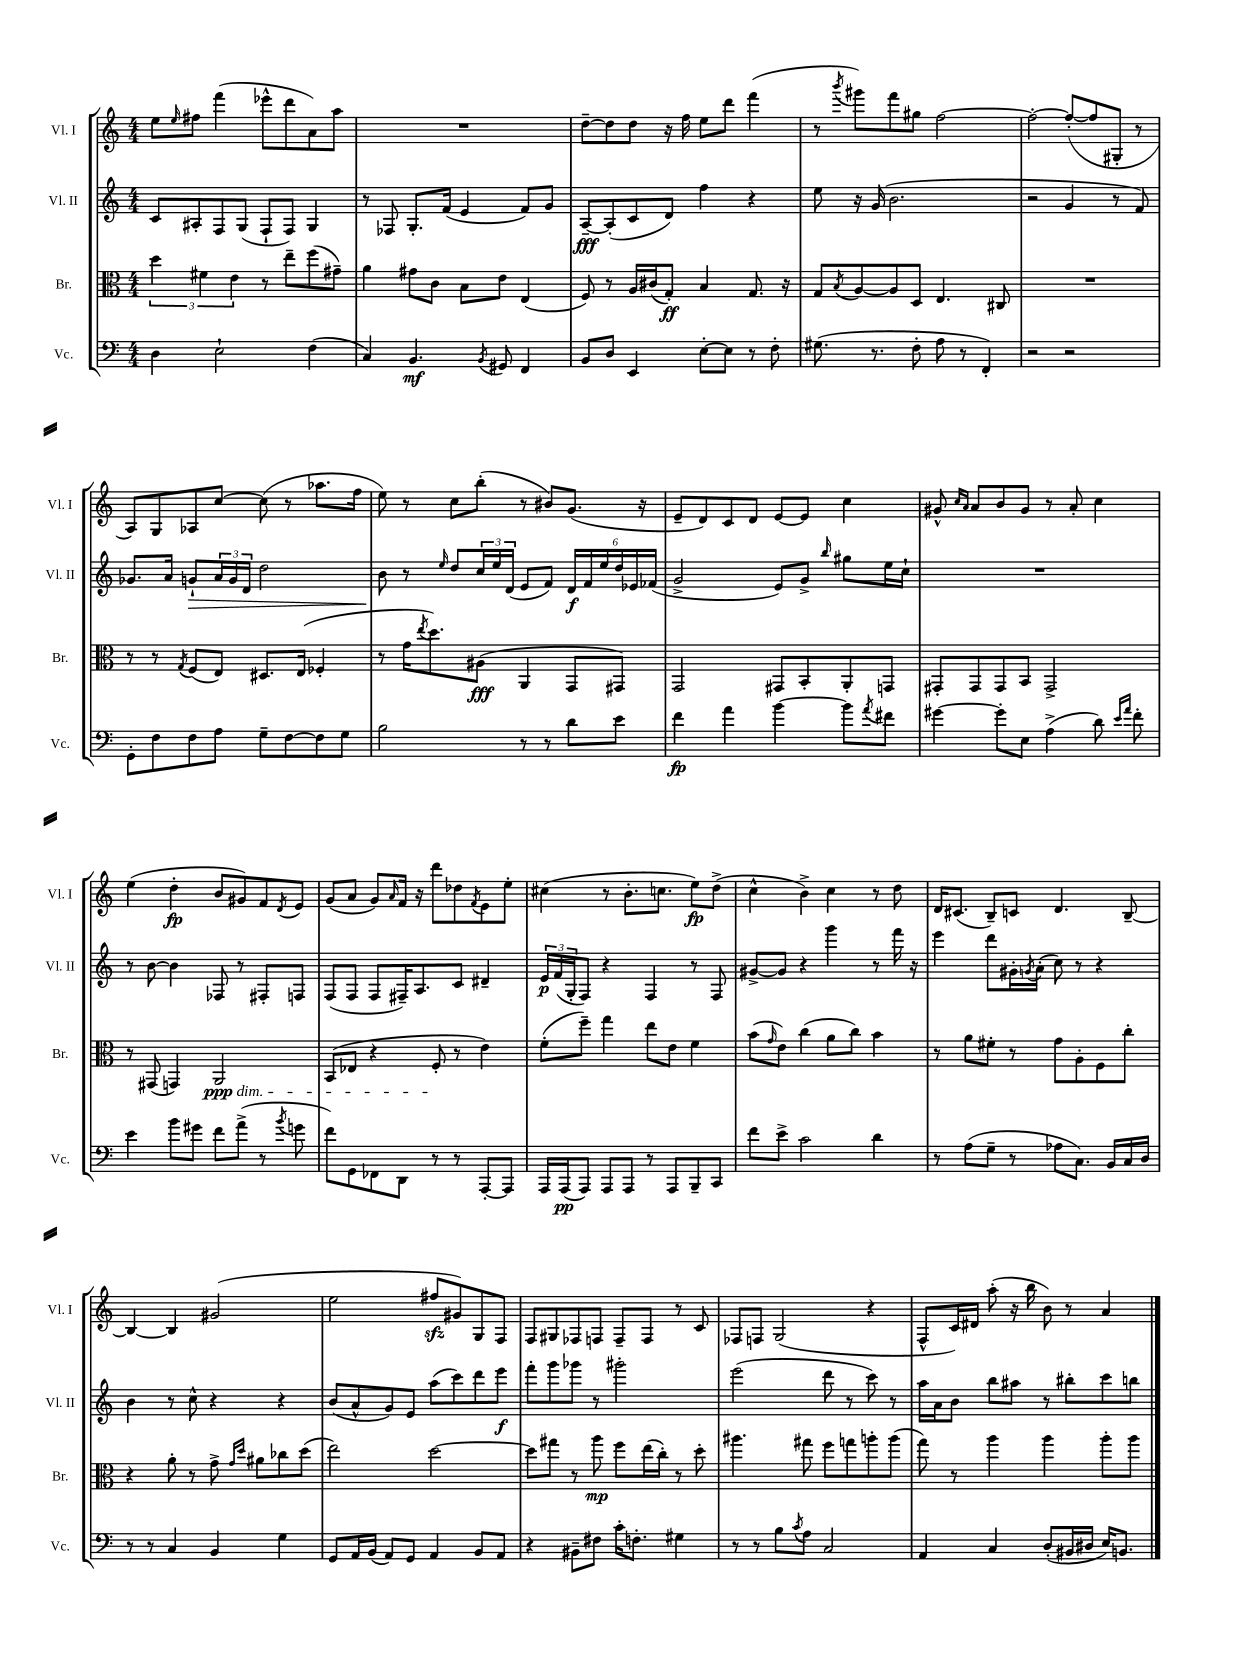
<<
\new StaffGroup <<
\new Staff = "s0" \with { instrumentName = "Vl. I" shortInstrumentName = "Vl. I" } {
    \clef treble \key c \major \numericTimeSignature \time 4/4
    e''8 \grace { e''16 } fis''8 f'''4( ees'''8-^ d'''8 a'8) a''8 |
    R1 |
    d''8~-- d''8 d''8 r16 f''16 e''8 d'''8 f'''4( |
    r8 \acciaccatura { b'''8 } gis'''8) f'''8 gis''8 f''2~ |
    f''2~-. f''8~-.( f''8 gis8-. r8 |
    a8) g8 aes8 c''8~ c''8( r8 aes''8. f''16 |
    e''8) r8 c''8 b''8-.( r8 bis'8) g'8.( r16 |
    e'8-- d'8) c'8 d'8 e'8~ e'8 c''4 |
    gis'8-^ \grace { c''16 a'16 } a'8 b'8 gis'8 r8 a'8-. c''4 |
    e''4( d''4-.\fp b'8 gis'8) f'8 \acciaccatura { d'8 } e'8 |
    g'8( a'8 g'8) \grace { a'16 } f'16 r16 d'''8 des''8 \acciaccatura { f'8 } e'8 e''8-. |
    cis''4( r8 b'8.-. c''8. e''8\fp) d''8->( |
    c''4-^ b'4->) c''4 r8 d''8 |
    d'16 cis'8.( b8--) c'8 d'4. b8~-- |
    b4~ b4 gis'2( |
    e''2 fis''8\sfz gis'8) g8 f8 |
    f8 gis8 fes8 f8 f8-- f8 r8 c'8 |
    fes8 f8 g2( r4 |
    f8-^ c'16) dis'16 a''8-.( r16 b''16 b'8) r8 a'4 \bar "|." |
}
\new Staff = "s1" \with { instrumentName = "Vl. II" shortInstrumentName = "Vl. II" } {
    \clef treble \key c \major \numericTimeSignature \time 4/4
    c'8 ais8-. f8 g8( f8-! f8) g4 |
    r8 fes8 g8.-. f'16( e'4 f'8) g'8 |
    a8~--\fff a8-.( c'8 d'8) f''4 r4 |
    e''8 r16 g'16( b'2. |
    r2 g'4 r8 f'8) |
    ges'8. a'16 g'8-!\> \tuplet 3/2 { a'16 g'16 d'16 } d''2 |
    b'8\! r8 \grace { e''16 } d''8 \tuplet 3/2 { c''16 e''16 d'16( } e'8 f'8) \tuplet 6/4 { d'16\f f'16 e''16 d''16 ees'16 fes'16( } |
    g'2-> e'8) g'8-> \grace { b''16 } gis''8 e''16 c''16-! |
    R1 |
    r8 b'8~ b'4 fes8 r8 fis8-. f8 |
    f8( f8 f8 fis16--) a8. c'8 dis'4-- |
    \tuplet 3/2 { e'16\p f'16( g16-. } f8) r4 f4 r8 f8 |
    gis'8~-> gis'8 r4 g'''4 r8 f'''16 r16 |
    e'''4 d'''8 gis'16-. \acciaccatura { g'8 } a'16-.( c''8) r8 r4 |
    b'4 r8 c''8-^ r4 r4 |
    b'8( a'8-^ g'8) e'8 a''8( c'''8) d'''8 e'''8\f |
    f'''8-. g'''8 ges'''8 r8 gis'''2-. |
    e'''2( d'''8 r8 c'''8) r8 |
    a''16 a'16 b'8 b''8 ais''8 r8 bis''8-. c'''8 b''8 \bar "|." |
}
\new Staff = "s2" \with { instrumentName = "Br." shortInstrumentName = "Br." } {
    \clef alto \key c \major \numericTimeSignature \time 4/4
    \tuplet 3/2 { d''4 fis'4 e'4 } r8 e''8-- f''8( gis'8--) |
    a'4 gis'8 c'8 b8 e'8 e4( |
    f8) r8 a16 cis'16( g8-.\ff) b4 g8. r16 |
    g8 \acciaccatura { b8 } a8~ a8 d8 e4. cis8 |
    R1 |
    r8 r8 \acciaccatura { g8 } f8( e8) dis8. e16( fes4-. |
    r8 g'16 \acciaccatura { e''8 } d''8.) ais8\fff( a,4 g,8 gis,8) |
    g,2 gis,8 b,8-. a,8-. g,8 |
    gis,8-. gis,8 gis,8 b,8 gis,2-> |
    r8 gis,8( g,4) a,2\ppp\dim |
    b,8( ees8 r4 f8-.\! r8 e'4) |
    f'8-.( f''8--) g''4 e''8 e'8 f'4 |
    b'8( \grace { g'16 } e'8) c''4( a'8 c''8) b'4 |
    r8 a'8 fis'8-. r8 g'8 a8-. f8 c''8-. |
    r4 a'8-. r8 g'8-> \grace { g'16 d''16 } ais'8 ces''8 d''8( |
    e''2) d''2~ |
    d''8 gis''8 r8 a''8\mp f''8 e''16( c''16-.) r8 d''8-. |
    ais''4. gis''8 f''8 g''8 a''8-. a''8( |
    g''8) r8 a''4 a''4 a''8-. a''8 \bar "|." |
}
\new Staff = "s3" \with { instrumentName = "Vc." shortInstrumentName = "Vc." } {
    \clef bass \key c \major \numericTimeSignature \time 4/4
    d4 e2-! f4( |
    c4) b,4.\mf \acciaccatura { b,8 } gis,8 f,4 |
    b,8 d8 e,4 e8~-. e8 r8 f8-. |
    gis8.( r8. f8-. a8 r8 f,4-.) |
    r2 r2 |
    g,8-. f8 f8 a8 g8-- f8~ f8 g8 |
    b2 r8 r8 d'8 e'8 |
    f'4\fp a'4 b'4~ b'8 \acciaccatura { a'8 } fis'8 |
    gis'4~ gis'8-. e8 a4->( d'8) \grace { e'16 a'16 } f'8-. |
    e'4 b'8 gis'8 f'8 a'8->( r8 \acciaccatura { b'8 } g'8 |
    f'8) g,8 fes,8 d,8 r8 r8 a,,8~-. a,,8 |
    a,,16 a,,16\pp( a,,8) a,,8 a,,8 r8 a,,8 b,,8-- c,8 |
    f'8 e'8-> c'2 d'4 |
    r8 a8( g8-- r8 aes8 c8.) b,16 c16 d16 |
    r8 r8 c4 b,4 g4 |
    g,8 a,16 b,16( a,8) g,8 a,4 b,8 a,8 |
    r4 bis,8-- fis8 c'16-. f8.-. gis4 |
    r8 r8 b8 \acciaccatura { c'8 } a8 c2 |
    a,4 c4 d8-.( bis,16 dis16 e16) b,8. \bar "|." |
}
>>
>>
\layout { \context { \Score \remove "Bar_number_engraver" } }
